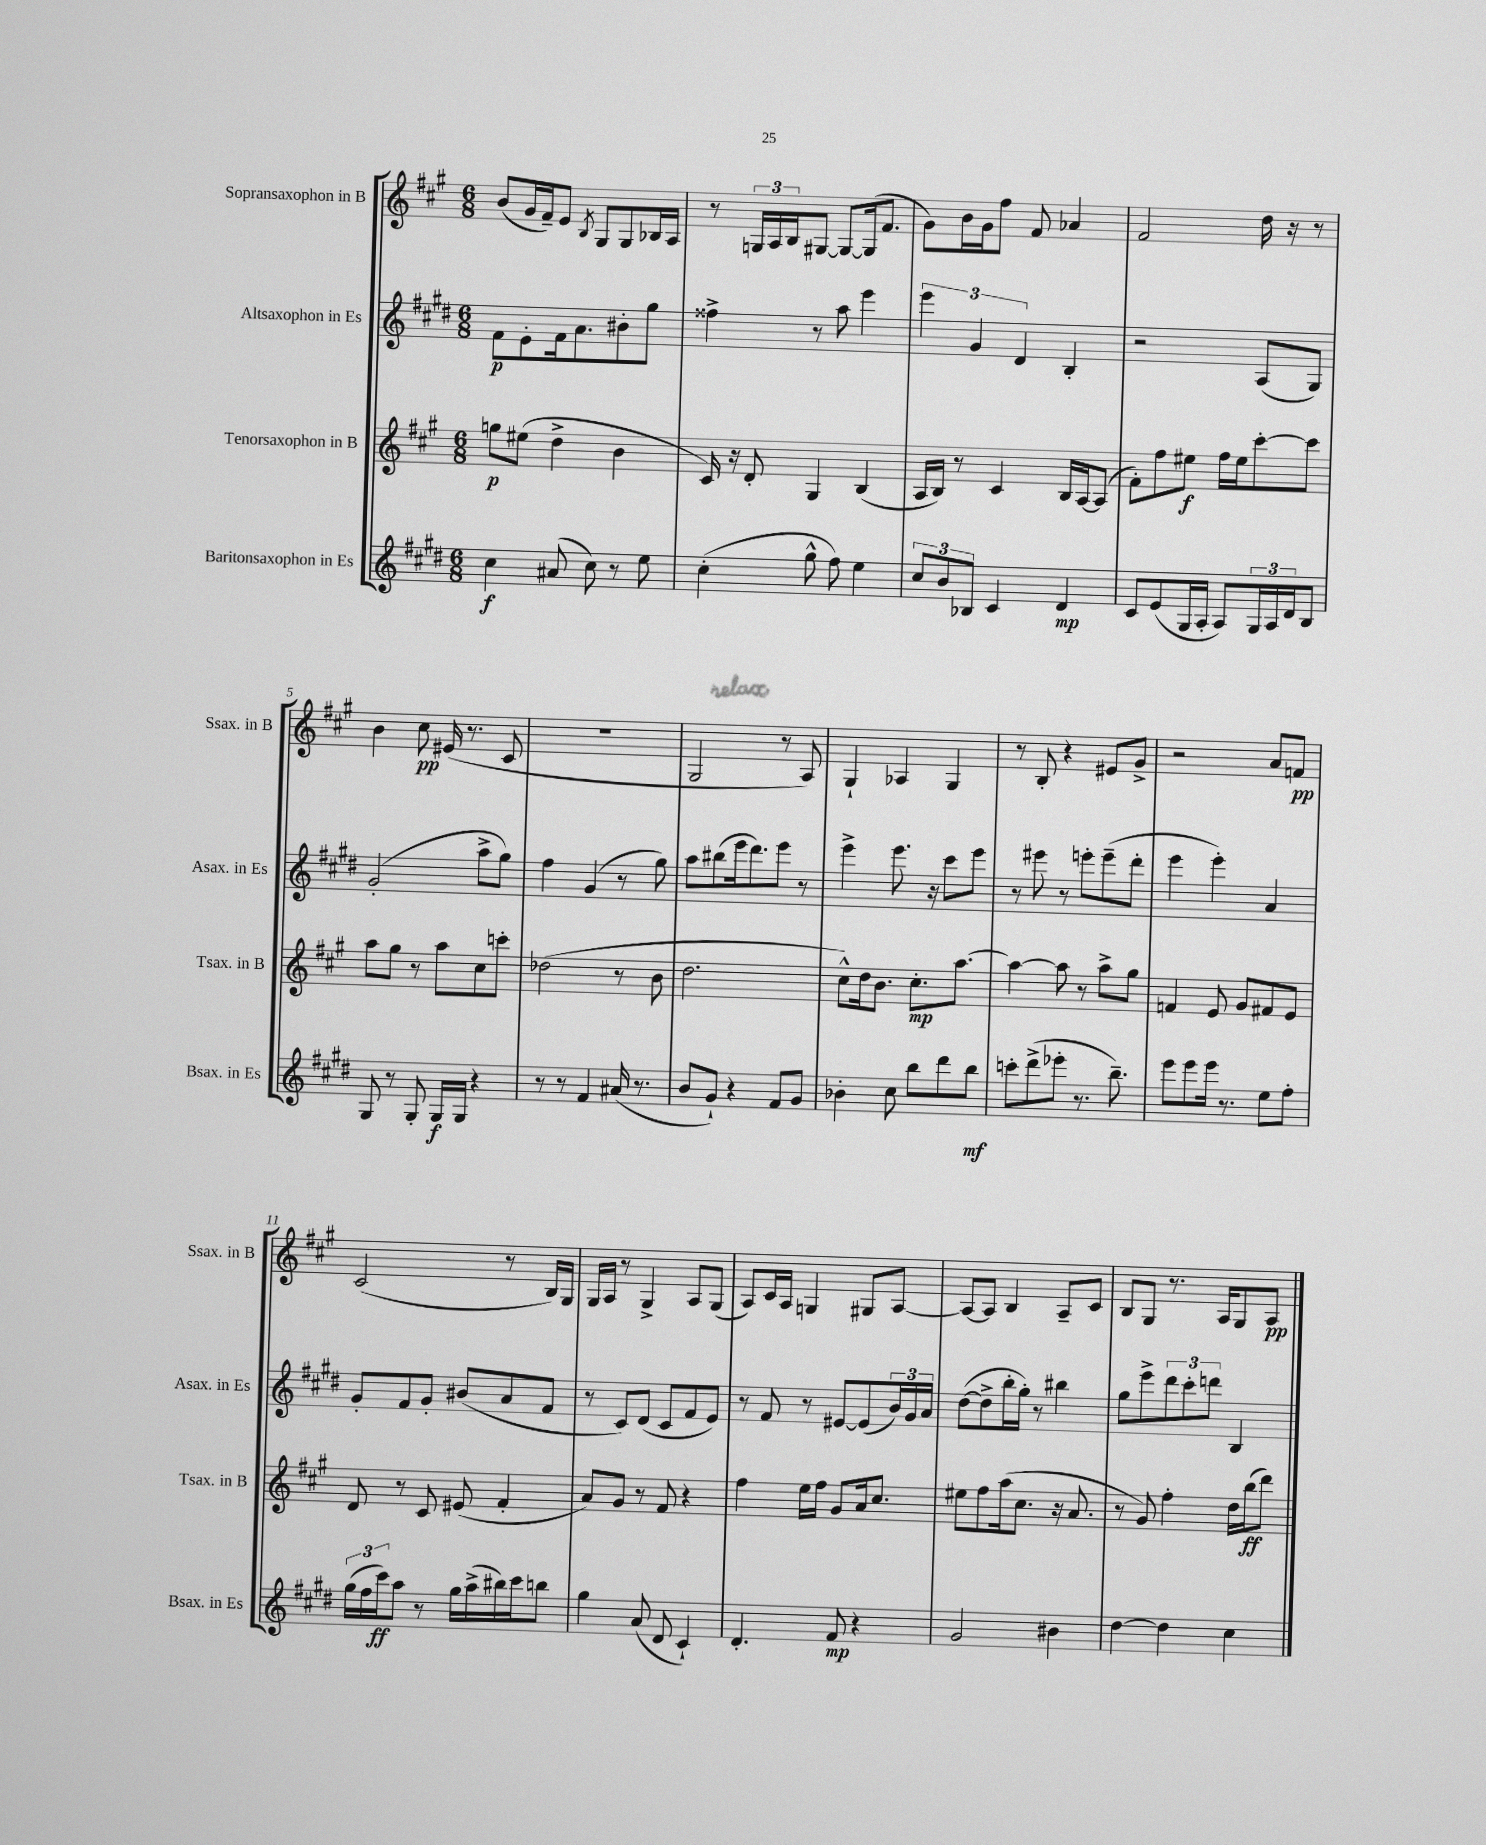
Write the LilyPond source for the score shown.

<<
\new StaffGroup <<
\new Staff = "s0" \with { instrumentName = "Sopransaxophon in B" shortInstrumentName = "Ssax. in B" } {
    \clef treble \key a \major \numericTimeSignature \time 6/8
    b'8( gis'16 fis'16--) e'8 \acciaccatura { b8 } gis8 gis8 bes16 a16 |
    r8 \tuplet 3/2 { g16 a16 b16 } gis8~ gis8~ gis16( fis'8. |
    gis'8) b'16 gis'16 fis''8 fis'8 aes'4 |
    fis'2 d''16 r16 r8 |
    b'4 cis''8\pp eis'16( r8. cis'8 |
    R2. |
    gis2 r8 a8) |
    gis4-! aes4 gis4 |
    r8 b8-. r4 eis'8 gis'8-> |
    r2 a'8 f'8\pp |
    cis'2( r8 b16) gis16 |
    gis16 a16 r8 gis4-> a8 gis8( |
    a8) cis'16 a16 g4 gis8 a8~ |
    a8~ a8 b4 a8-- cis'8 |
    b8 gis8 r8. a16 gis8 a8\pp \bar "|." |
}
\new Staff = "s1" \with { instrumentName = "Altsaxophon in Es" shortInstrumentName = "Asax. in Es" } {
    \clef treble \key e \major \numericTimeSignature \time 6/8
    fis'8\p e'8-. fis'16 a'8. bis'8-. gis''8 |
    fisis''4-> r8 a''8 e'''4 |
    \tuplet 3/2 { e'''4 gis'4 dis'4 } b4-. |
    r2 a8( gis8) |
    gis'2-.( a''8-> gis''8) |
    fis''4 gis'4( r8 gis''8) |
    a''8 bis''8( e'''16 dis'''8.) e'''8 r8 |
    e'''4-> e'''8. r16 cis'''8 e'''8 |
    r8 eis'''8 r8 e'''8-. e'''8--( dis'''8-. |
    e'''4 e'''4-.) a'4 |
    gis'8-. fis'8 gis'8-. bis'8( a'8 fis'8 |
    r8 cis'8) dis'8( cis'8 fis'8 e'8) |
    r8 fis'8 r8 eis'8~ eis'8( \tuplet 3/2 { b'16) gis'16 a'16 } |
    dis''8~( dis''8-> b''16-. gis''16-.) r8 bis''4 |
    gis''8 e'''8-> \tuplet 3/2 { dis'''8 cis'''8-. d'''8 } b4 \bar "|." |
}
\new Staff = "s2" \with { instrumentName = "Tenorsaxophon in B" shortInstrumentName = "Tsax. in B" } {
    \clef treble \key a \major \numericTimeSignature \time 6/8
    g''8\p eis''8( d''4-> b'4 |
    cis'16) r16 d'8-. gis4 b4( |
    a16 b16) r8 cis'4 b16 a16~ a8( |
    fis'8-.) fis''8 eis''8\f fis''16 eis''16 cis'''8~-. cis'''8 |
    a''8 gis''8 r8 a''8 cis''8 c'''8-. |
    des''2( r8 b'8 |
    d''2. |
    cis''8-^) d''16 b'8. cis''8.-.\mp a''8.~ |
    a''4~ a''8 r8 a''8-> gis''8 |
    f'4 e'8 gis'8 fis'8 e'8 |
    d'8 r8 cis'8 eis'8( fis'4-. |
    a'8) gis'8 r8 fis'8 r4 |
    fis''4 e''16 fis''16 gis'8 a'16 cis''8. |
    eis''8 fis''8 a''16( cis''8. r16 a'8. |
    r8 gis'8) fis''4-. d''16 b''16\ff( d'''8) \bar "|." |
}
\new Staff = "s3" \with { instrumentName = "Baritonsaxophon in Es" shortInstrumentName = "Bsax. in Es" } {
    \clef treble \key e \major \numericTimeSignature \time 6/8
    cis''4\f ais'8( cis''8) r8 e''8 |
    cis''4-.( gis''8-^ fis''8) e''4 |
    \tuplet 3/2 { cis''8 b'8 bes8 } cis'4 dis'4\mp |
    cis'8 e'8( gis16 a16-. a8) \tuplet 3/2 { gis16 a16 dis'16 } b8 |
    gis8 r8 gis8-. gis16\f gis16 r4 |
    r8 r8 fis'4 ais'16( r8. |
    b'8 gis'8-!) r4 fis'8 gis'8 |
    bes'4-. cis''8 b''8 dis'''8 b''8\mf |
    c'''8-. dis'''8->( ees'''8-. r8. b''8.--) |
    e'''8 e'''8 e'''16 r8. e''8 fis''8-. |
    \tuplet 3/2 { gis''16( fis''16 cis'''16\ff) } a''8 r8 gis''16 a''16->( bis''16) cis'''16 b''8 |
    gis''4 a'8( dis'8 cis'4-!) |
    dis'4.-. fis'8\mp r4 |
    gis'2 bis'4 |
    dis''4~ dis''4 cis''4 \bar "|." |
}
>>
>>
